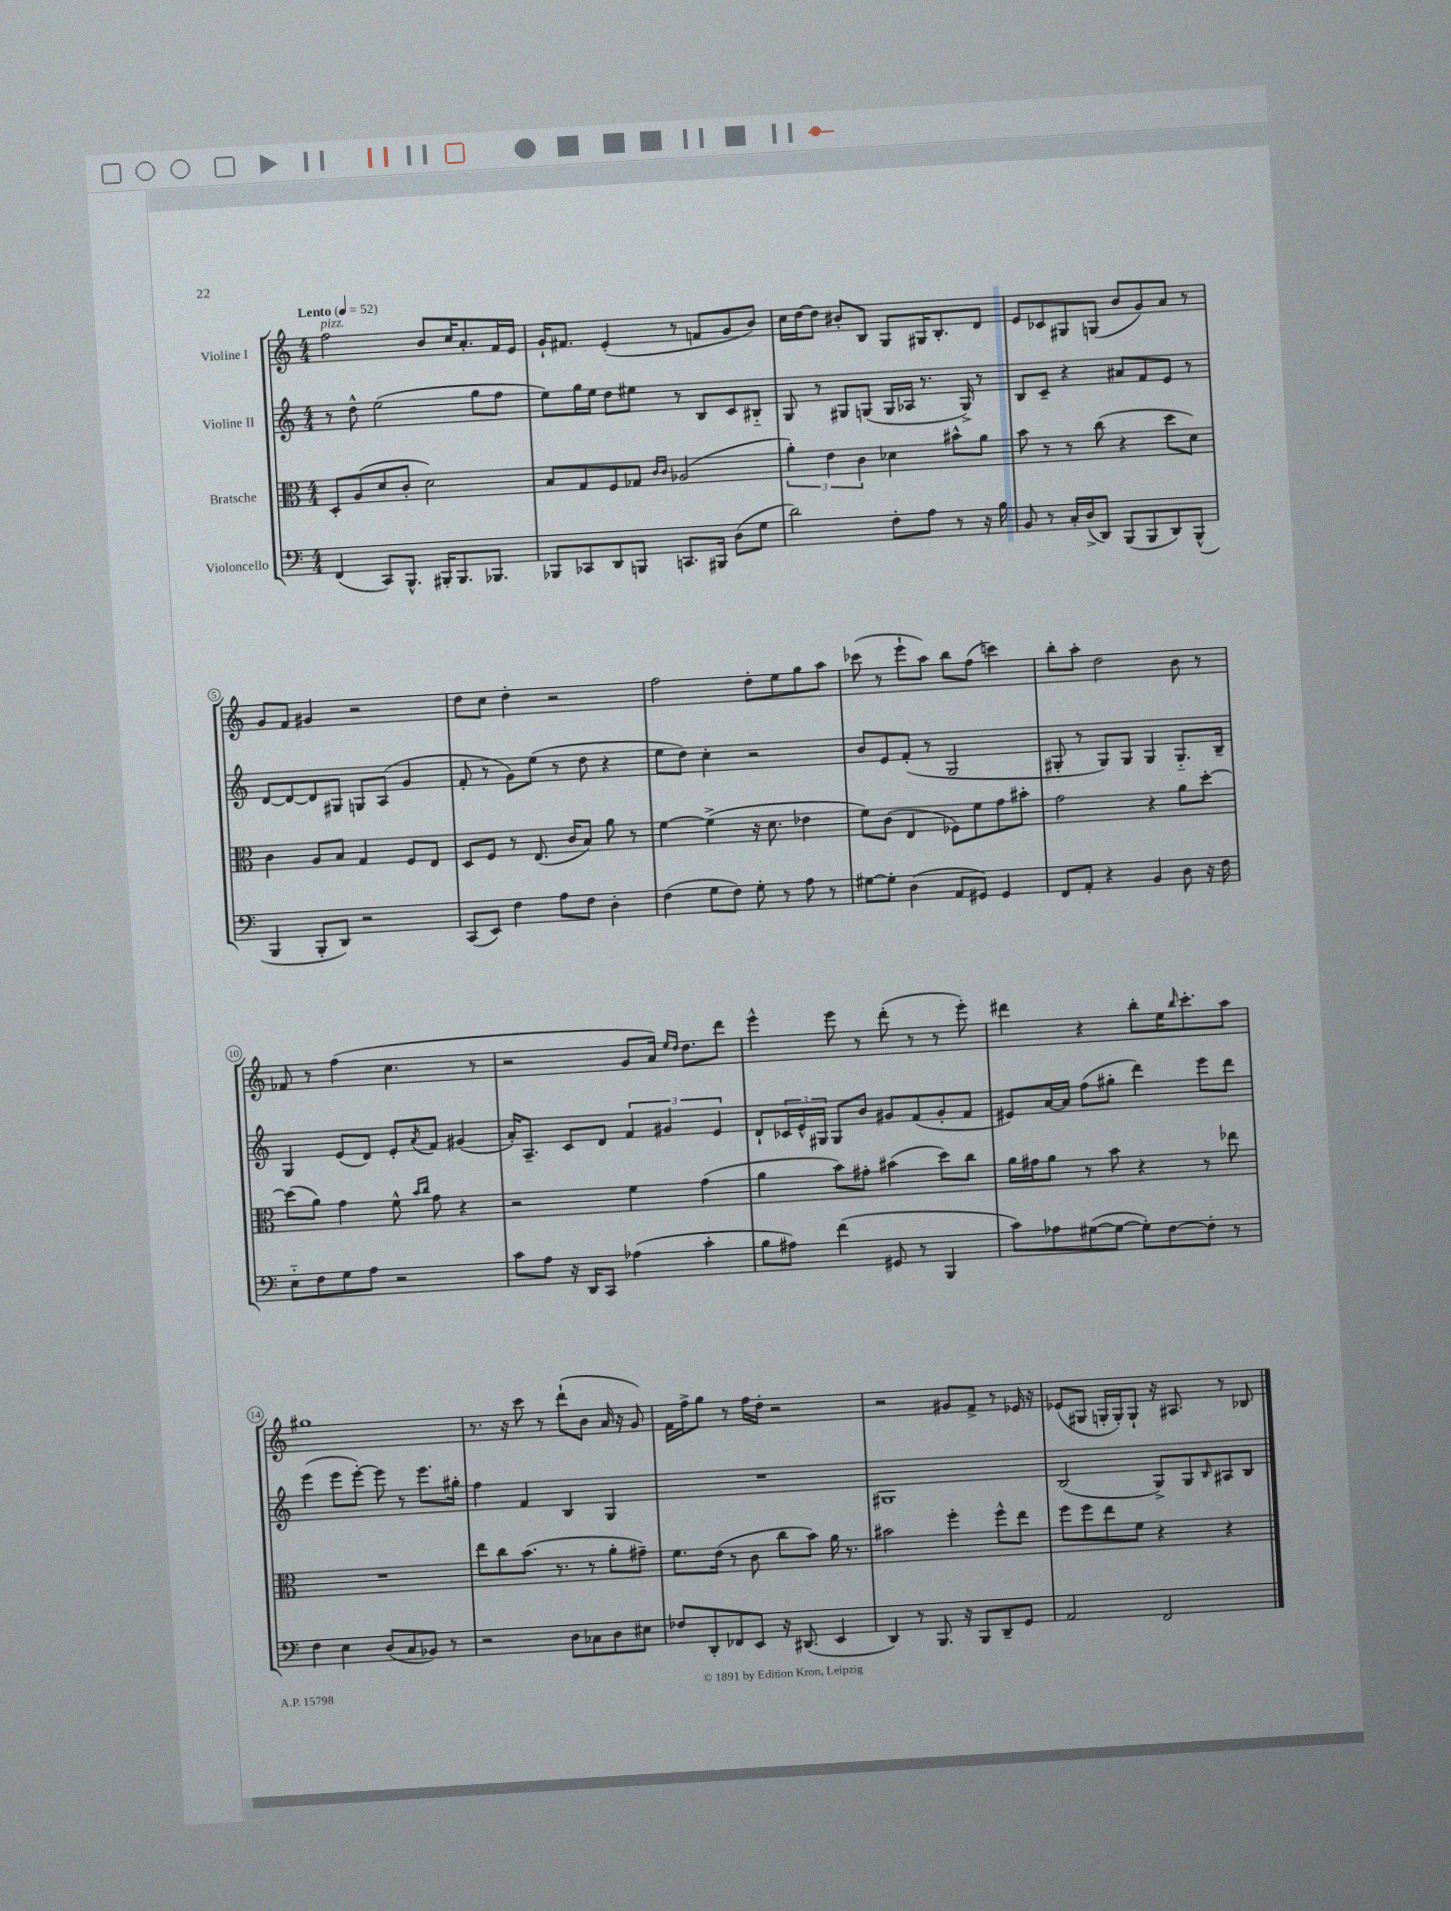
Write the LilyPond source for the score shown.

<<
\new StaffGroup <<
\new Staff = "s0" \with { instrumentName = "Violine I" } {
    \clef treble \key c \major \numericTimeSignature \time 4/4 \tempo "Lento" 4 = 52
    f''2^\markup { \italic "pizz." } b'8 c''16 a'8.-. f'16 e'16 |
    g'16-! fis'8. e'4-.( r8 f'8 g'8 b'8) |
    c''16 d''16~ d''8 bis'8-. b8 g8 gis16 b8.-. d'8 |
    e'8 ces'8 gis8 g8( b'8 g'8) a'8 r8 |
    g'8 f'8 gis'4 r2 |
    d''8 c''8 d''4-. r2 |
    f''2 d''8-. e''8 g''8 a''8 |
    ces'''8( r8 e'''8-! a''8) b''8 f''8( c'''4) |
    b''8-. a''8-. d''2 b'8 r8 |
    fes'8 r8 f''4( c''4. r8 |
    r2 g'8 a'16) \grace { e''16 d''16 } d''8. d'''8 |
    e'''4-^ e'''8 r8 d'''8-.( r8 r8 e'''8-.) |
    dis'''4 r4 b''8-. e''16 \grace { b''16 } c'''8.-. a''8 |
    gis''1 |
    r8. r16 c'''8 r8 d'''8-!( b'8 a'16 r16 g'8) |
    f'16 f''16-> g''8 r8 f''16 d''16-. r2 |
    r2 gis'8 f'8-> r8 ees'16 r16 |
    ees'8( gis8 g16-. g16-.) g8-! r16 ais8. r8 bes8 \bar "|." |
}
\new Staff = "s1" \with { instrumentName = "Violine II" } {
    \clef treble \key c \major \numericTimeSignature \time 4/4
    r8 d''8-^ e''2( g''8 f''8 |
    e''8) g''16 e''16 d''8 eis''8 r8 b8 c'8 bis8-_ |
    g8 r8 gis8 g8( g16 aes16 r8. g16->) r8 |
    b8 c'8-- r4 ais'8 f'8 e'8 r8 |
    d'8~ d'8~ d'8 gis8 g8 a8( g'4 |
    f'8-. r8 g'8) e''8( r8 d''8 r4 |
    e''8 d''8) c''4-. r2 |
    b'8 e'8 f'8-.( r8 g2 |
    gis8-. r8 gis8) gis8 gis4 gis8.-_ b16-- |
    g4 e'8( d'8) e'8-. \acciaccatura { a'8 } f'8 gis'4( |
    a'16-.) a8.-- c'8 d'8 \tuplet 3/2 { f'4 gis'4 e'4 } |
    d'8-! \tuplet 3/2 { ces'16 e'16-^ gis16 } gis8 b'8 gis'8 f'8( gis'8-. f'8 |
    eis'8) a'16~ a'16 f''8( gis''8-. d'''4) e'''8 d'''8 |
    e'''4( e'''8 e'''8~-.) e'''8 r8 e'''8. gis''16-. |
    f''4 f'4 b4 g4 |
    R1 |
    gis1 |
    b2( g8->) g8 \grace { b16 } ais8 b8 \bar "|." |
}
\new Staff = "s2" \with { instrumentName = "Bratsche" } {
    \clef alto \key c \major \numericTimeSignature \time 4/4
    d8-. a8( d'8 c'8-. d'2) |
    b8 g8 f8 ges8 \grace { c'16 c'16 } aes2( |
    \tuplet 3/2 { a'4-.) e'4 c'4 } des'4 bis'8-^ a'8 |
    b'8 r8 r8 c''8( r4 d''8 d'8) |
    c'4 a8 b8 g4 f8 e8 |
    d8 f8 r8 e8.( c'16 b8) a'8 r8 |
    f'4~ f'4->( r16 d'8. ees'4 |
    f'8) c'8( e4 fes8) f'8 g'8 bis'8-. |
    g'2 r4 a'8 d''8~-. |
    d''8( a'8) g'4 f'8-^ \grace { b'16 c''16 } g'8 r4 |
    r2 f'4 g'4( |
    a'4 b'8) gis'8-. bis'4( d''8) c''8 |
    a'16 gis'16 a'8 r8 b'8 r4 r8 ees''8 |
    R1 |
    e''8 c''8 b'8.( r8. r8 a'8-. gis'8--) |
    f'8. e'16( r8 c'8 c''8 b'8) a'16 r8. |
    bis'2 f''4-. f''8-^ e''8 |
    f''8 f''8 e''8 f'8 r4 r4 \bar "|." |
}
\new Staff = "s3" \with { instrumentName = "Violoncello" } {
    \clef bass \key c \major \numericTimeSignature \time 4/4
    f,4( c,8) b,,8.-^ bis,,16-. bis,,8. bes,,8. |
    bes,,8 ces,8 d,8 b,,8 c,8. bis,,16 d8( g8 |
    d'2) f8-. a8 r8 r16 b16 |
    b,8 r8 c16-. d16->( d,8) b,,8( b,,8 d,8) b,,8-^( |
    b,,4 b,,8-. d,8) r2 |
    c,8( e,8) f4 a8 f8 d4-. |
    f4( g8 f8) g8-. r8 a8 r8 |
    gis8~ gis8-. d4( a,8 gis,8) gis,4 |
    f,8 a,8-. r4 b,4 d8 r16 f16 |
    e8-_ f8 g8 a8 r2 |
    c'8 a8 r16 d,16 c,8 aes4( c'4-. |
    b8 ais8) f'4( gis,8 r8 b,,4 |
    c'8) aes8 gis8~( gis8~ gis8-.) f8~ f8-. r8 |
    f4 e4 d8( c8 bes,8) r8 |
    r2 d8 ces8 d8 eis8 |
    fes8 d,8-. fes,8 e,8 r16 dis,8.( e,4 |
    d,4) r8 b,,8. r16 b,,8 d,8-- g,8 |
    a,2 f,2 \bar "|." |
}
>>
>>
\layout { \context { \Score \override BarNumber.stencil = #(make-stencil-circler 0.1 0.3 ly:text-interface::print) } }
